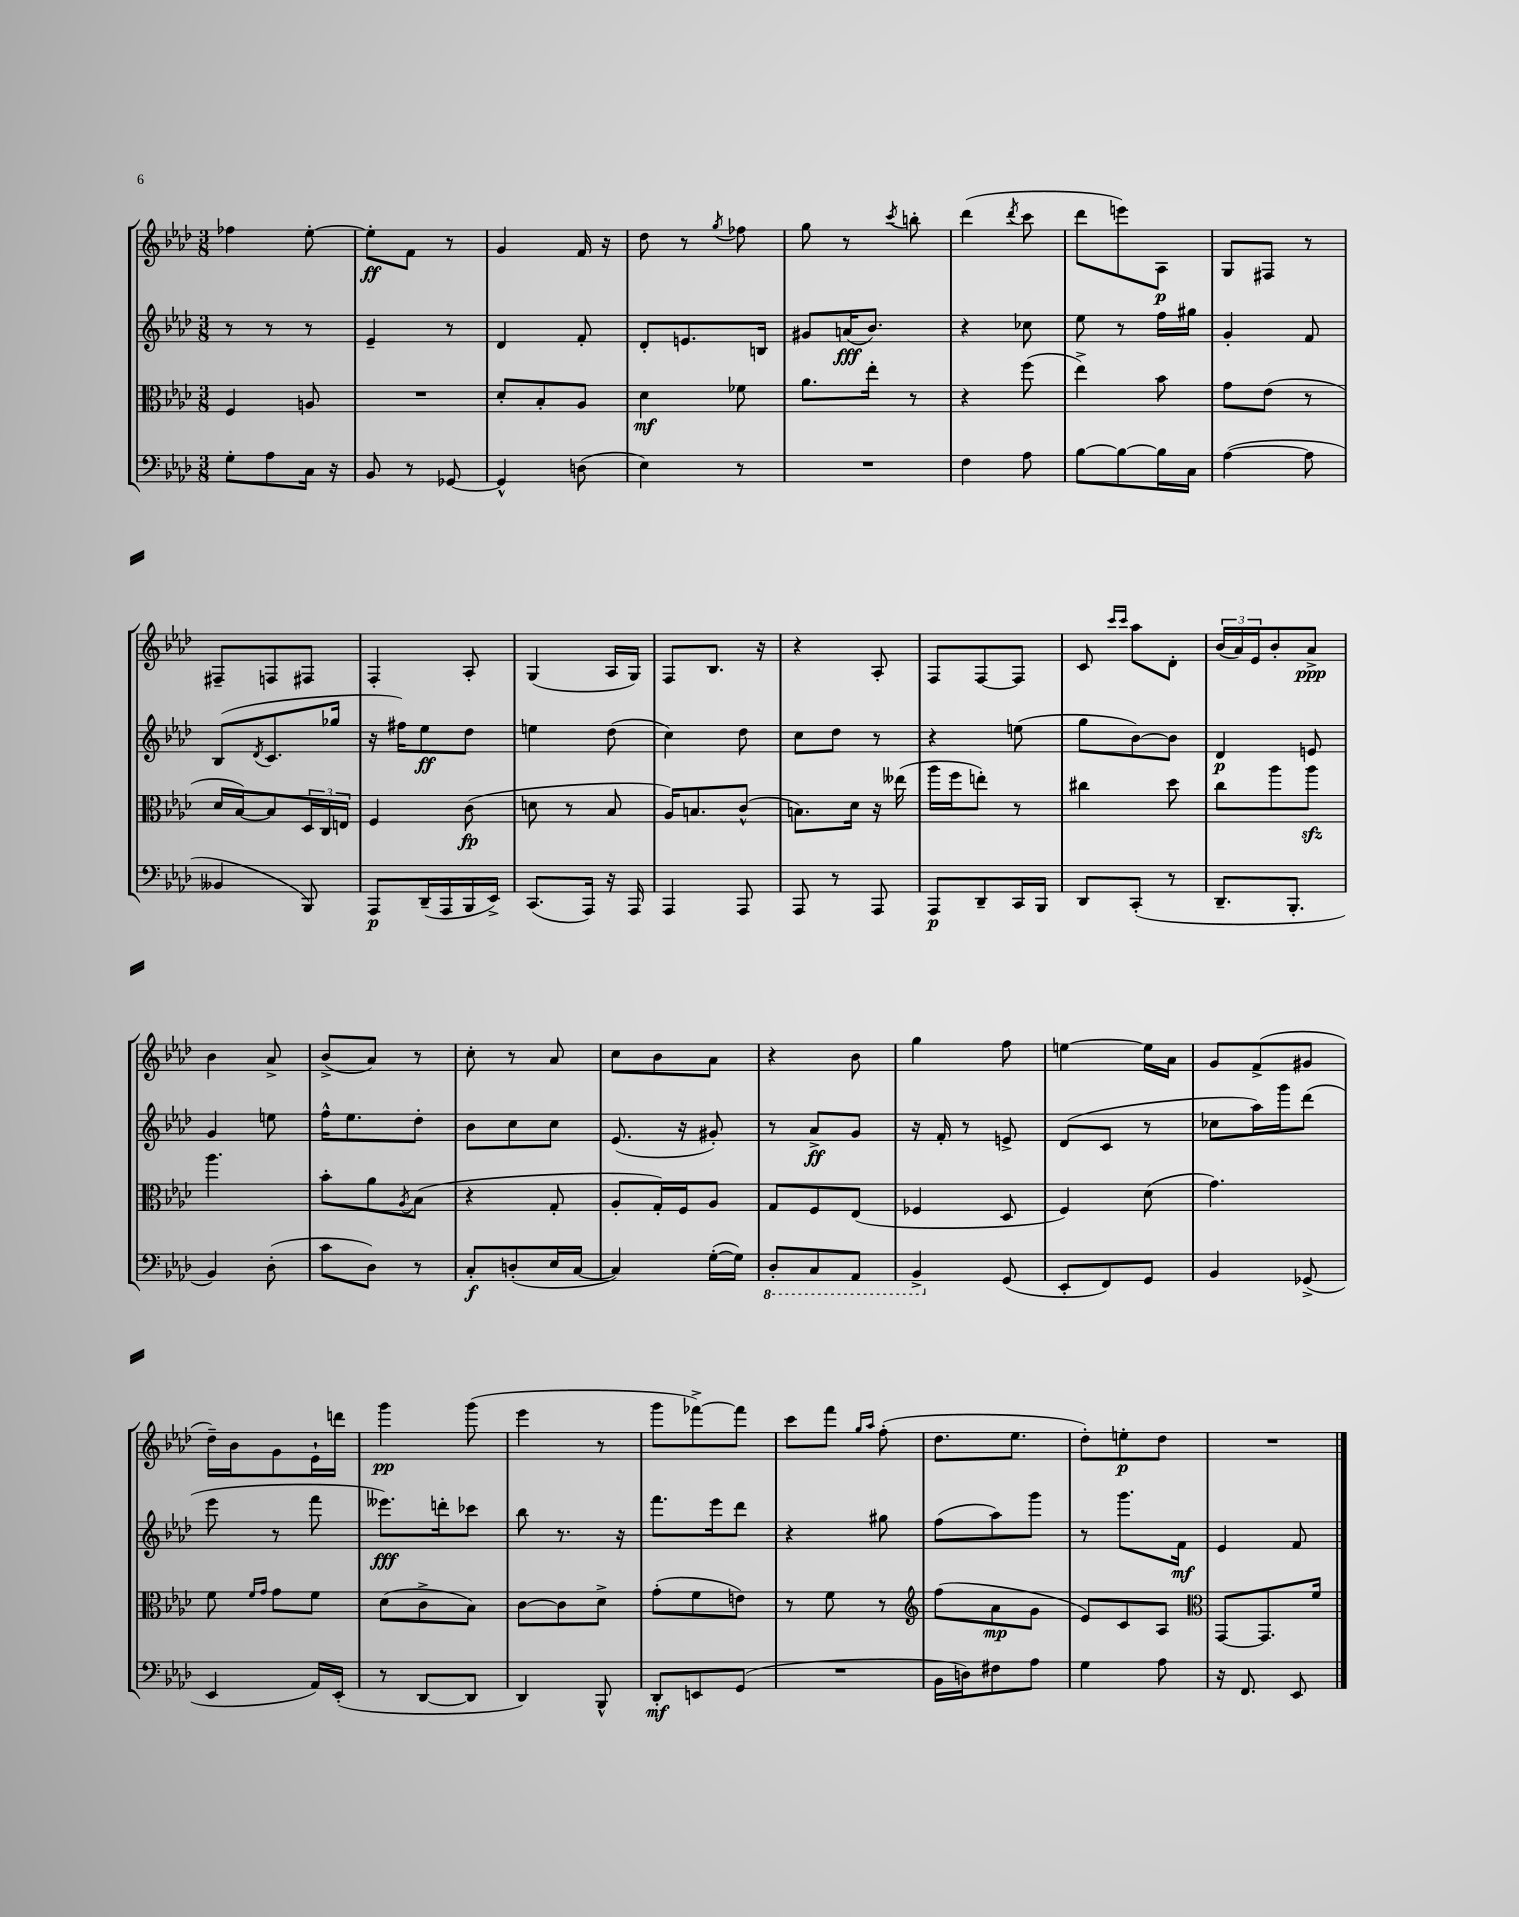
<<
\new StaffGroup <<
\new Staff = "s0" {
    \clef treble \key aes \major \numericTimeSignature \time 3/8
    fes''4 ees''8~-. |
    ees''8-.\ff f'8 r8 |
    g'4 f'16 r16 |
    des''8 r8 \acciaccatura { g''8 } fes''8 |
    g''8 r8 \acciaccatura { c'''8 } b''8-. |
    des'''4( \acciaccatura { des'''8 } c'''8 |
    des'''8 e'''8) aes8\p |
    g8 fis8 r8 |
    fis8-- f8 fis8 |
    f4-. aes8-. |
    g4( aes16 g16) |
    f8 bes8. r16 |
    r4 aes8-. |
    f8 f8~ f8 |
    c'8 \grace { c'''16 c'''16 } aes''8 des'8-. |
    \tuplet 3/2 { bes'16( aes'16) ees'16 } bes'8-. aes'8->\ppp |
    bes'4 aes'8-> |
    bes'8->( aes'8) r8 |
    c''8-. r8 aes'8 |
    c''8 bes'8 aes'8 |
    r4 bes'8 |
    g''4 f''8 |
    e''4~ e''16 aes'16 |
    g'8 f'8->( gis'8 |
    des''16--) bes'16 g'8 ees'16-! d'''16 |
    g'''4\pp g'''8( |
    ees'''4 r8 |
    g'''8 fes'''8~->) fes'''8 |
    c'''8 f'''8 \grace { g''16 aes''16 } f''8-.( |
    des''8. ees''8. |
    des''8-.) e''8-.\p des''8 |
    R4. \bar "|." |
}
\new Staff = "s1" {
    \clef treble \key aes \major \numericTimeSignature \time 3/8
    r8 r8 r8 |
    ees'4-- r8 |
    des'4 f'8-. |
    des'8-. e'8. b16 |
    gis'8 a'16\fff( bes'8.) |
    r4 ces''8 |
    ees''8 r8 f''16 gis''16 |
    g'4-. f'8 |
    bes8( \acciaccatura { des'8 } c'8. ges''16 |
    r16 fis''16) ees''8\ff des''8 |
    e''4 des''8( |
    c''4) des''8 |
    c''8 des''8 r8 |
    r4 e''8( |
    g''8 bes'8~) bes'8 |
    des'4\p e'8 |
    g'4 e''8 |
    f''16-^ ees''8. des''8-. |
    bes'8 c''8 c''8 |
    ees'8.( r16 gis'8-.) |
    r8 aes'8->\ff g'8 |
    r16 f'16-. r8 e'8-> |
    des'8( c'8 r8 |
    ces''8 aes''16) g'''16 des'''8( |
    ees'''8 r8 f'''8 |
    eeses'''8.\fff) d'''16-. ces'''8 |
    bes''8 r8. r16 |
    f'''8. ees'''16 des'''8 |
    r4 gis''8 |
    f''8( aes''8) g'''8 |
    r8 g'''8. f'16\mf |
    ees'4 f'8 \bar "|." |
}
\new Staff = "s2" {
    \clef alto \key aes \major \numericTimeSignature \time 3/8
    f4 a8 |
    R4. |
    des'8-. bes8-. aes8 |
    des'4\mf fes'8 |
    aes'8. ees''16-. r8 |
    r4 f''8( |
    ees''4->) bes'8 |
    g'8 ees'8( r8 |
    des'16 bes16~) bes8 \tuplet 3/2 { des16 c16 e16 } |
    f4 c'8\fp( |
    d'8 r8 bes8 |
    aes16) b8. c'8-^( |
    b8.) des'16 r16 eeses''16( |
    aes''16 f''16 e''8-.) r8 |
    cis''4 des''8 |
    c''8 aes''8 aes''8\sfz |
    aes''4. |
    bes'8-. aes'8 \acciaccatura { aes8 } bes8( |
    r4 g8-. |
    aes8-. g16-.) f16 aes8 |
    g8 f8 ees8( |
    fes4 des8 |
    f4) des'8( |
    g'4.) |
    f'8 \grace { f'16 g'16 } g'8 f'8 |
    des'8( c'8-> bes8) |
    c'8~ c'8 des'8-> |
    g'8-.( f'8 e'8) |
    r8 f'8 r8 |
    \clef treble f''8( aes'8\mp g'8 |
    ees'8) c'8 aes8 |
    \clef alto g,8~ g,8. f'16 \bar "|." |
}
\new Staff = "s3" {
    \clef bass \key aes \major \numericTimeSignature \time 3/8
    g8-. aes8 c16 r16 |
    bes,8 r8 ges,8~ |
    ges,4-^ d8( |
    ees4) r8 |
    R4. |
    f4 aes8 |
    bes8~ bes8~ bes16 c16 |
    aes4~( aes8 |
    beses,4 bes,,8) |
    aes,,8\p des,16--( aes,,16 bes,,16 ees,16->) |
    c,8.( aes,,16) r16 aes,,16 |
    aes,,4 aes,,8 |
    aes,,8 r8 aes,,8 |
    aes,,8\p des,8-- c,16 bes,,16 |
    des,8 c,8-.( r8 |
    des,8.-- bes,,8.-. |
    bes,4) des8-.( |
    c'8 des8) r8 |
    c8-.\f d8-.( ees16 c16~ |
    c4) g16~-.( g16) |
    \ottava #-1 des,8-. c,8 aes,,8 |
    bes,,4-> \ottava #0 g,8( |
    ees,8-. f,8) g,8 |
    bes,4 ges,8->( |
    ees,4 aes,16) ees,16-.( |
    r8 des,8~ des,8 |
    des,4) bes,,8-^ |
    des,8-.\mf e,8 g,8( |
    R4. |
    bes,16 d16) fis8 aes8 |
    g4 aes8 |
    r16 f,8. ees,8 \bar "|." |
}
>>
>>
\layout { \context { \Score \remove "Bar_number_engraver" } }
